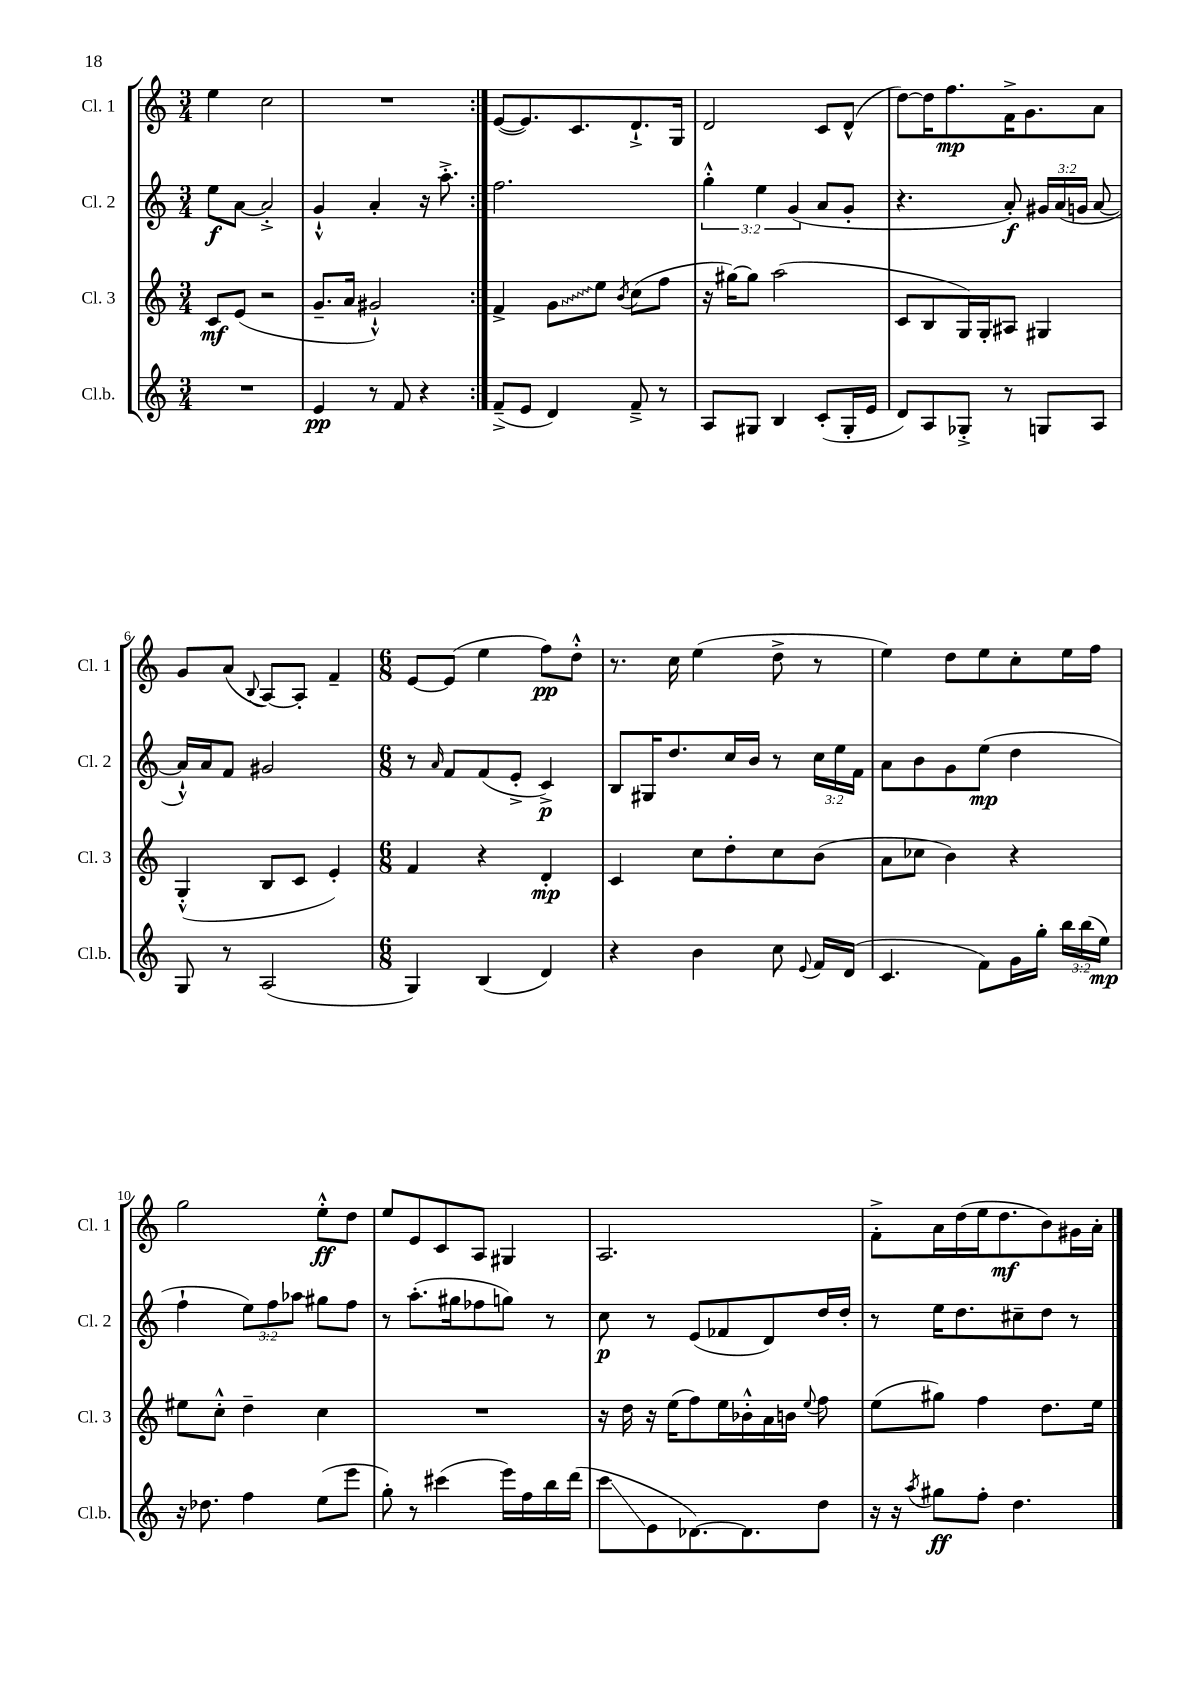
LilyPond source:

<<
\new StaffGroup <<
\new Staff = "s0" \with { instrumentName = "Cl. 1" shortInstrumentName = "Cl. 1" } {
    \clef treble \key c \major \numericTimeSignature \time 3/4
    \autoBeamOff \repeat volta 2 { e''4 c''2 |
    R2. | }
    e'8[~( e'8.) c'8. d'8.-!-> g16] |
    d'2 c'8[ d'8]-^( |
    d''8[~) d''16 f''8.\mp f'16-> g'8. a'8] |
    g'8[ a'8]( \appoggiatura { b8 } a8[~) a8]-. f'4-- |
    \numericTimeSignature \time 6/8 e'8[~ e'8]( e''4 f''8[\pp) d''8]-.-^ |
    r8. c''16 e''4( d''8-> r8 |
    e''4) d''8[ e''8 c''8-. e''16 f''16] |
    g''2 e''8[-.-^\ff d''8] |
    e''8[ e'8 c'8 a8] gis4 |
    a2. |
    f'8[-.-> a'16 d''16( e''16 d''8.\mf b'8) gis'16 a'16]-. \bar "|." |
}
\new Staff = "s1" \with { instrumentName = "Cl. 2" shortInstrumentName = "Cl. 2" } {
    \clef treble \key c \major \numericTimeSignature \time 3/4 \override Staff.TupletNumber.text = #tuplet-number::calc-fraction-text
    \autoBeamOff \repeat volta 2 { e''8[\f a'8]~ a'2-.-> |
    g'4-!-^ a'4-. r16 a''8.-.-> | }
    f''2. |
    \tuplet 3/2 { g''4-.-^ e''4 g'4( } a'8[ g'8]-. |
    r4. a'8-.\f) \tuplet 3/2 { gis'16[ a'16( g'16] } a'8~ |
    a'16[-!-^) a'16 f'8] gis'2 |
    \numericTimeSignature \time 6/8 r8 \grace { a'16 } f'8[ f'8( e'8]-.-> c'4->\p) |
    b8[ gis16 d''8. c''16 b'16] r8 \tuplet 3/2 { c''16[ e''16 f'16] } |
    a'8[ b'8 g'8 e''8]\mp( d''4 |
    f''4-! \tuplet 3/2 { e''8[) f''8 aes''8] } gis''8[ f''8] |
    r8 a''8.[-.( gis''16 fes''8 g''8]) r8 |
    c''8\p r8 e'8[( fes'8 d'8) d''16 d''16]-. |
    r8 e''16[ d''8. cis''8-- d''8] r8 \bar "|." |
}
\new Staff = "s2" \with { instrumentName = "Cl. 3" shortInstrumentName = "Cl. 3" } {
    \clef treble \key c \major \numericTimeSignature \time 3/4
    \autoBeamOff \repeat volta 2 { c'8[\mf e'8]( r2 |
    g'8.[-- a'16] gis'2-!-^) | }
    f'4-> \once \override Glissando.style = #'zigzag g'8[\glissando e''8] \acciaccatura { b'8 } c''8[( f''8] |
    r16 gis''16[~) gis''8] a''2( |
    c'8[ b8 g16) g16-. ais8] gis4 |
    g4-.-^( b8[ c'8] e'4-.) |
    \numericTimeSignature \time 6/8 f'4 r4 d'4-.\mp |
    c'4 c''8[ d''8-. c''8 b'8]( |
    a'8[ ces''8] b'4) r4 |
    eis''8[ c''8]-.-^ d''4-- c''4 |
    R2. |
    r16 d''16 r16 e''16[( f''8) e''16 bes'16-.-^ a'16 b'16] \appoggiatura { e''8 } f''8 |
    e''8[( gis''8]) f''4 d''8.[ e''16] \bar "|." |
}
\new Staff = "s3" \with { instrumentName = "Cl.b." shortInstrumentName = "Cl.b." } {
    \clef treble \key c \major \numericTimeSignature \time 3/4 \override Staff.TupletNumber.text = #tuplet-number::calc-fraction-text
    \autoBeamOff \repeat volta 2 { R2. |
    e'4\pp r8 f'8 r4 | }
    f'8[--->( e'8] d'4) f'8---> r8 |
    a8[ gis8] b4 c'8[-.( gis16-. e'16] |
    d'8[) a8 ges8]-.-> r8 g8[ a8] |
    g8 r8 a2( |
    \numericTimeSignature \time 6/8 g4) b4( d'4) |
    r4 b'4 c''8 \appoggiatura { e'8 } f'16[ d'16]( |
    c'4. f'8[) g'16 g''16]-. \tuplet 3/2 { b''16[ b''16( e''16]\mp) } |
    r16 des''8. f''4 e''8[( e'''8] |
    g''8-.) r8 cis'''4( e'''16[) f''16 b''16 d'''16]( |
    c'''8[\glissando e'8 des'8.~) des'8. d''8] |
    r16 r16 \acciaccatura { a''8 } gis''8[\ff f''8]-. d''4. \bar "|." |
}
>>
>>
